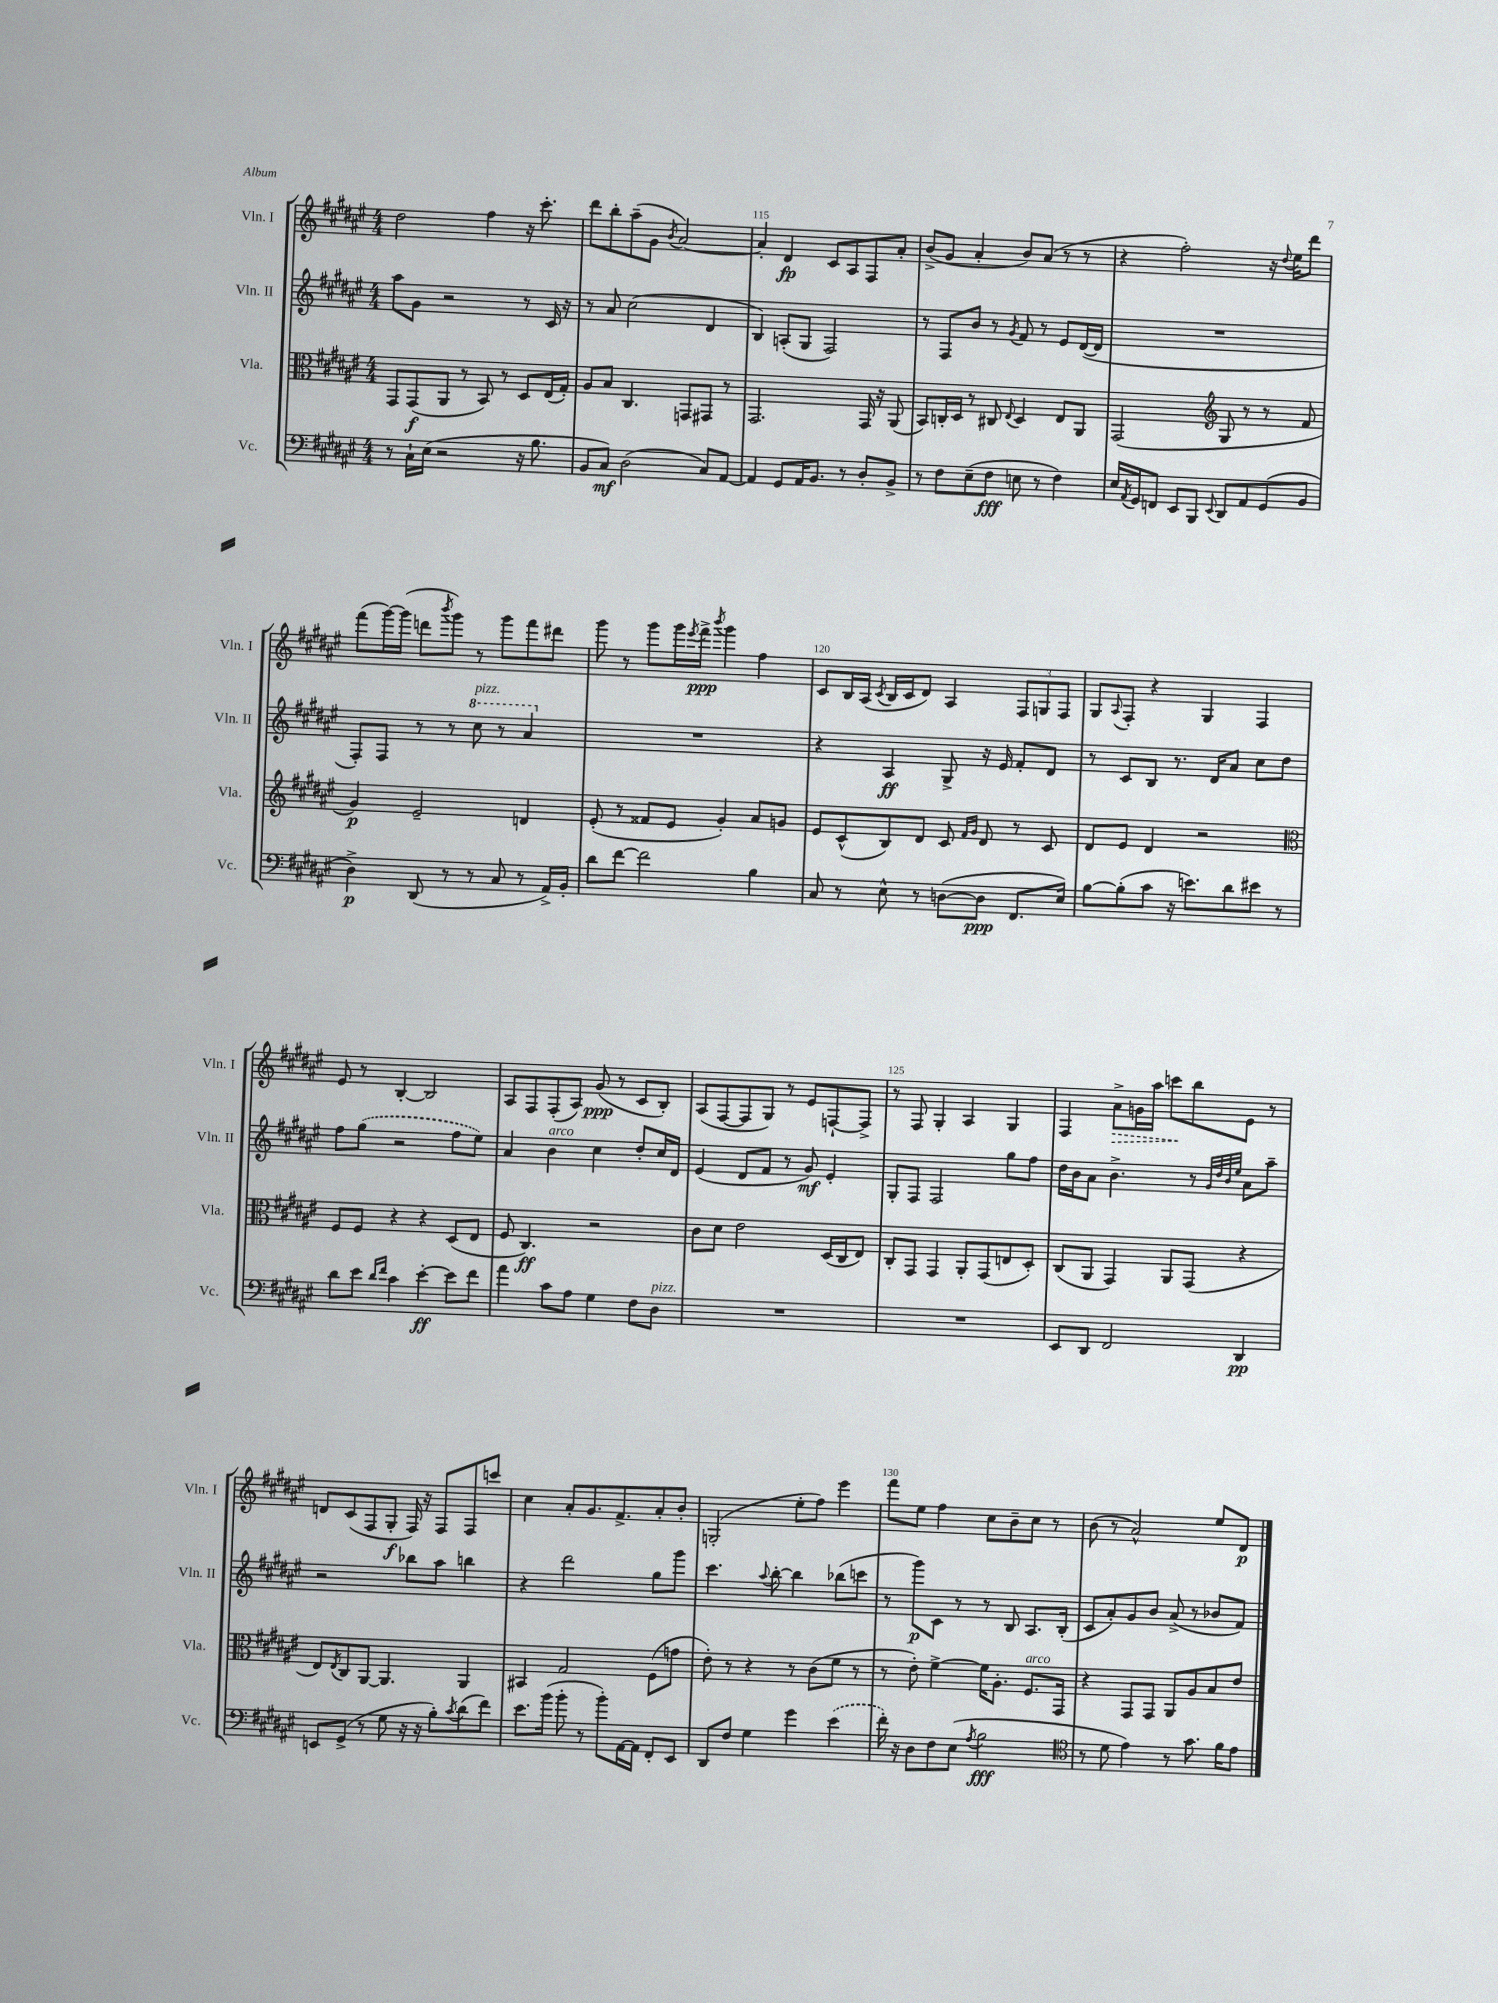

**kern	**dynam	**kern	**dynam	**kern	**dynam	**kern	**dynam
*part4	*part4	*part3	*part3	*part2	*part2	*part1	*part1
*staff4	*staff4	*staff3	*staff3	*staff2	*staff2	*staff1	*staff1
*I"Vc.	*	*I"Vla.	*	*I"Vln. II	*	*I"Vln. I	*
*I'Vc.	*	*I'Vla.	*	*I'Vln. II	*	*I'Vln. I	*
*clefF4	*	*clefC3	*	*clefG2	*	*clefG2	*
*k[f#c#g#d#a#e#]	*	*k[f#c#g#d#a#e#]	*	*k[f#c#g#d#a#e#]	*	*k[f#c#g#d#a#e#]	*
*M4/4	*	*M4/4	*	*M4/4	*	*M4/4	*
=113	=113	=113	=113	=113	=113	=113	=113
8r	.	8GG#/L	.	8aa#\L	.	2dd#\	.
16C#`\LL	.	(8GG#/	f	8g#\J	.	.	.
(16E#\JJ	.	.	.	.	.	.	.
2r	.	8AA#/J	.	2r	.	.	.
.	.	8r	.	.	.	.	.
.	.	8BB/)	.	.	.	4ff#\	.
.	.	8r	.	.	.	.	.
16r	.	8D#/L	.	8r	.	16r	.
8.B\	.	.	.	.	.	8.ccc#'\	.
.	.	(16E#/L	.	16c#/	.	.	.
.	.	16G#'/JJ)	.	16r	.	.	.
=114	=114	=114	=114	=114	=114	=114	=114
8BB/L	.	8A#/L	.	8r	.	8ddd#\L	.
8C#/J)	mf	8B/J	.	8a#/	.	8bb'\	.
(2D#\	.	4.C#/	.	(2cc#\	.	(8aa#~\	.
.	.	.	.	.	.	8g#\J	.
.	.	.	.	.	.	8qb/	.
.	.	.	.	.	.	[2a#/)	.
.	.	8GGn/L	.	.	.	.	.
8C#/L)	.	8GG#X/J	.	4d#/	.	.	.
[8AA#/J	.	8r	.	.	.	.	.
=115	=115	=115	=115	=115	=115	=115	=115
4AA#/]	.	2.GG#/	.	4B/)	.	4a#'/]	.
8GG#/L	.	.	.	(8An'/L	.	4d#/	fp
16AA#/K	.	.	.	8G#/J	.	.	.
8.BB/J	.	.	.	.	.	.	.
.	.	.	.	2F#/)	.	8c#/L	.
8r	.	.	.	.	.	8A#/	.
8D#'/L	.	16GG#/	.	.	.	8F#/	.
.	.	16r	.	.	.	.	.
8BB^/J	.	(8AA#/	.	.	.	8a#'/J	.
=116	=116	=116	=116	=116	=116	=116	=116
8r	.	8BB/L)	.	8r	.	(8b^/L	.
8F#\L	.	16Cn'/L	.	8F#/L	.	8g#/J	.
.	.	16D#/JJ	.	.	.	.	.
(8E#~\	.	8r	.	8b/J	.	4a#'/	.
8F#\J	fff	8C#X/	.	8r	.	.	.
.	.	8qqE#/	.	8qg#/	.	.	.
8En\	.	4D#/	.	8f#/	.	8b/L)	.
8r	.	.	.	8r	.	(8a#/J	.
4F#\)	.	8E#/L	.	8e#/L	.	8r	.
.	.	8AA#/J	.	([16d#/L	.	8r	.
.	.	.	.	16d#/JJ]	.	.	.
=117	=117	=117	=117	=117	=117	=117	=117
16E#/LL	.	(2GG#/	.	1r	.	4r	.
8qAA#/	.	.	.	.	.	.	.
16GG#/J	.	.	.	.	.	.	.
8FFn/J	.	.	.	.	.	.	.
8EE#/L	.	.	.	.	.	2ff#'\)	.
8BBB/J	.	.	.	.	.	.	.
8qqEE#/	.	.	.	.	.	.	.
*	*	*clefG2	*	*	*	*	*
8DD#/L	.	8G#/	.	.	.	.	.
8AA#/	.	8r	.	.	.	.	.
(8GG#/	.	8r	.	.	.	16r	.
.	.	.	.	.	.	8qqdd#/	.
.	.	.	.	.	.	16ee#\KL	.
8BB/J	.	8f#/	.	.	.	8ddd#\J	.
!!LO:LB:g=z
=118	=118	=118	=118	=118	=118	=118	=118
4D#^\)	p	4g#/)	p	8F#'/L)	.	(8fff#\L	.
.	.	.	.	8F#/J	.	[16ggg#\L)	.
.	.	.	.	.	.	(16ggg#\JJ]	.
(8DD#/	.	2e#~/	.	8r	.	8dddn\L	.
.	.	.	.	.	.	8qbbb/	.
8r	.	.	.	8r	.	8ggg#\J)	.
*	*	*	*	*8va	*	*	*
!	!	!	!	!LO:TX:a:i:t=pizz.	!	!	!
8r	.	.	.	8ccc#\	.	8r	.
8C#/	.	.	.	8r	.	8ggg#\L	.
8r	.	4dn/	.	4aa#/	.	8fff#\	.
16AA#^/LL)	.	.	.	.	.	8ddd#X\J	.
16BB'/JJ	.	.	.	.	.	.	.
=119	=119	=119	=119	=119	=119	=119	=119
*	*	*	*	*X8va	*	*	*
8d#\L	.	(8e#'/	.	1r	.	8ggg#\	.
[8f#\J	.	8r	.	.	.	8r	.
2f#\]	.	8f##X/L	.	.	.	8ggg#\L	.
.	.	8e#/J	.	.	.	16ggg#\L	.
.	.	.	.	.	.	8qeee#/	.
.	.	.	.	.	.	16fff#^\JJ	ppp
.	.	.	.	.	.	8qbbb/	.
.	.	4g#'/)	.	.	.	4ggg#\	.
4B\	.	8a#/L	.	.	.	4ff#\	.
.	.	8gn/J	.	.	.	.	.
=120	=120	=120	=120	=120	=120	=120	=120
8C#/	.	8e#/L	.	4r	.	8c#/L	.
8r	.	(8c#^^/	.	.	.	16B/L	.
.	.	.	.	.	.	(16A#/JJ	.
.	.	.	.	.	.	8qc#/	.
8E#^^\	.	8B/)	.	4A#/	ff	16B/LL	.
.	.	.	.	.	.	16c#/J	.
8r	.	8d#/J	.	.	.	8d#/J)	.
([8Dn\L	.	8c#/	.	8G#^/	.	4A#/	.
.	.	16qqf#/LL	.	.	.	.	.
.	.	16qqg#/JJ	.	.	.	.	.
8D\J]	ppp	8d#/	.	16r	.	.	.
.	.	.	.	16e#/	.	.	.
8.FF#/L	.	8r	.	8f#'/L	.	12F#/L	.
.	.	.	.	.	.	12Gn/	.
.	.	8c#/	.	8d#/J	.	.	.
.	.	.	.	.	.	12F#/J	.
16E#/Jk)	.	.	.	.	.	.	.
=121	=121	=121	=121	=121	=121	=121	=121
[8B\L	.	8d#/L	.	8r	.	8G#/L	.
.	.	.	.	.	.	8qqA#/	.
(8B'\]	.	8e#/J	.	8c#/L	.	8F#'/J	.
8c#\J	.	4d#/	.	8B/J	.	4r	.
16r	.	.	.	8.r	.	.	.
8.en\L)	.	.	.	.	.	.	.
.	.	2r	.	.	.	4G#/	.
.	.	.	.	16d#/KL	.	.	.
8d#\	.	.	.	8a#/J	.	.	.
8e#X\J	.	.	.	8cc#\L	.	4F#/	.
8r	.	.	.	8dd#\J	.	.	.
!!LO:LB:g=z
=122	=122	=122	=122	=122	=122	=122	=122
*	*	*clefC3	*	*	*	*	*
8d#\L	.	8F#/L	.	8ff#\L	.	8e#/	.
8e#\J	.	8F#/J	.	(8gg#\J	.	8r	.
16qqd#/LL	.	.	.	.	.	.	.
16qqf#/JJ	.	.	.	.	.	.	.
4c#\	.	4r	.	2r	.	[4B'/	.
[4e#'\	ff	4r	.	.	.	2B/]	.
8e#\L]	.	(8D#/L	.	8ff#\L	.	.	.
8f#\J	.	8E#/J	.	8ee#\J)	.	.	.
=123	=123	=123	=123	=123	=123	=123	=123
4a#\	.	8F#/	.	4a#/	.	8A#/L	.
.	.	4.C#/)	ff	.	.	8F#/	.
!	!	!	!	!LO:TX:a:i:t=arco	!	!	!
8c#\L	.	.	.	4b\	.	(8F#'/	.
8A#\J	.	.	.	.	.	8A#/J)	.
4G#\	.	2r	.	4cc#\	.	(8g#/	ppp
.	.	.	.	.	.	8r	.
8F#\L	.	.	.	8dd#'/L	.	8c#/L	.
!LO:TX:a:i:t=pizz.	!	!	!	!	!	!	!
8D#\J	.	.	.	16cc#/L	.	8B'/J)	.
.	.	.	.	16d#/JJ	.	.	.
=124	=124	=124	=124	=124	=124	=124	=124
1r	.	8c#\L	.	(4e#/	.	(8A#/L	.
.	.	8d#\J	.	.	.	[8F#/	.
.	.	2e#\	.	8d#/L	.	8F#/]	.
.	.	.	.	8f#/J	.	8G#/J)	.
.	.	.	.	8r	.	8r	.
.	.	.	.	8g#/)	mf	8e#/L	.
.	.	(16D#/LL	.	4e#'/	.	[8Fn`/	.
.	.	16C#/J	.	.	.	.	.
.	.	8E#/J)	.	.	.	8F^/J]	.
=125	=125	=125	=125	=125	=125	=125	=125
1r	.	8C#'/L	.	8G#'/L	.	8r	.
.	.	8GG#/J	.	8F#/J	.	8F#/	.
.	.	4GG#/	.	2F#/	.	4G#'/	.
.	.	8AA#'/L	.	.	.	4A#/	.
.	.	(8GG#/	.	.	.	.	.
.	.	8En/	.	8gg#\L	.	4G#/	.
.	.	8D#'/J)	.	8ff#\J	.	.	.
=126	=126	=126	=126	=126	=126	=126	=126
8EE#/L	.	(8C#/L	.	16dd#\LL	.	4F#/	.
.	.	.	.	16b\J	.	.	.
8DD#/J	.	8AA#/J	.	8a#\J	.	.	.
!	!	!	!	!	!	!	!LO:HP:b
2FF#/	.	4GG#/)	.	4.b^\	.	8a#^\L	>
.	.	.	.	.	.	16gn\L	.
.	.	.	.	.	.	16aa#\JJ	.
.	.	8AA#/L	.	.	.	8cccn\L	.
.	.	(8GG#/J	.	8r	.	8bb\	]
.	.	.	.	32qqg#/LLL	.	.	.
.	.	.	.	32qqdd#/	.	.	.
.	.	.	.	32qqb/	.	.	.
.	.	.	.	32qqee#/JJJ	.	.	.
4DD#/	pp	4r	.	8a#\L	.	8e#\J	.
.	.	.	.	8aa#~\J	.	8r	.
!!LO:LB:g=z
=127	=127	=127	=127	=127	=127	=127	=127
8EEn/L	.	8E#/L)	.	2r	.	8dn/L	.
.	.	8qE#/	.	.	.	.	.
(8GG#^/J	.	8C#/	.	.	.	(8c#/	.
8r	.	[8AA#/J	.	.	.	8F#/	.
8G#\	.	4.AA#/]	.	.	.	8G#'/J	f
16r	.	.	.	8bb-X\L	.	16F#/)	.
16r	.	.	.	.	.	16r	.
8B'\L)	.	.	.	8aa#\J	.	8F#/L	.
8qc#/	.	.	.	.	.	.	.
(8d#\	.	4AA#/	.	4bbn\	.	8F#/	.
8f#\J)	.	.	.	.	.	8cccn/J	.
=128	=128	=128	=128	=128	=128	=128	=128
8.e#\L	.	4BB#X/	.	4r	.	4cc#\	.
(16b\Jk	.	.	.	.	.	.	.
8b'\	.	2G#/	.	2ddd#\	.	8a#'/L	.
8r	.	.	.	.	.	8.g#/	.
8b'\L)	.	.	.	.	.	.	.
.	.	.	.	.	.	8.f#^/	.
[16AA#\L	.	.	.	.	.	.	.
16AA#\JJ]	.	.	.	.	.	.	.
8FF#'/L	.	(8F#\L	.	8gg#\L	.	8a#'/	.
8EE#/J	.	8gn\J	.	8ggg#\J	.	8b'/J	.
=129	=129	=129	=129	=129	=129	=129	=129
8DD#/L	.	8e#'\)	.	4.ccc#\	.	(2Gn'/	.
8F#/J	.	8r	.	.	.	.	.
4G#\	.	4r	.	.	.	.	.
.	.	.	.	8qqaa#/	.	.	.
.	.	.	.	[8bb'\	.	.	.
4g#\	.	8r	.	4bb\]	.	8ee#'\L	.
.	.	(8c#\L	.	.	.	8ff#\J)	.
(4e#\	.	8f#\J	.	(8bb-X\L	.	4eee#\	.
.	.	8r	.	8cccn\J	.	.	.
=130	=130	=130	=130	=130	=130	=130	=130
16f#'\)	.	8r	.	8r	.	8fff#\L	.
16r	.	.	.	.	.	.	.
8D#\L	.	8e#'\)	.	8ggg#\L)	p	8ee#\J	.
8F#\	.	[4f#^\	.	8c#\J	.	4ff#\	.
(8E#\J	.	.	.	8r	.	.	.
8qA#/	.	.	.	.	.	.	.
2B\	fff	16f#\KL]	.	8r	.	8cc#\L	.
.	.	8.A#'\J	.	.	.	.	.
.	.	.	.	8B/	.	8b~\	.
!	!	!LO:TX:a:i:t=arco	!	!	!	!	!
.	.	8.F#/L	.	8.A#/L	.	8cc#\J	.
.	.	.	.	.	.	8r	.
.	.	16GG#/Jk	.	(16B'/Jk	.	.	.
=131	=131	=131	=131	=131	=131	=131	=131
*clefC4	*	*	*	*	*	*	*
8r	.	4r	.	8c#/L	.	(8b\	.
8d#\	.	.	.	8a#'/)	.	8r	.
4e#\)	.	8GG#/L	.	8g#/	.	2a#^^/)	.
.	.	8GG#/J	.	8b/J	.	.	.
8r	.	8AA#/L	.	(8a#^/	.	.	.
8.g#\	.	8A#/	.	8r	.	.	.
.	.	8B/	.	8b-X/L	.	8ee#/L	.
16f#\KL	.	.	.	.	.	.	.
8e#\J	.	8e#/J	.	8f#/J)	.	8d#/J	p
==	==	==	==	==	==	==	==
*-	*-	*-	*-	*-	*-	*-	*-
